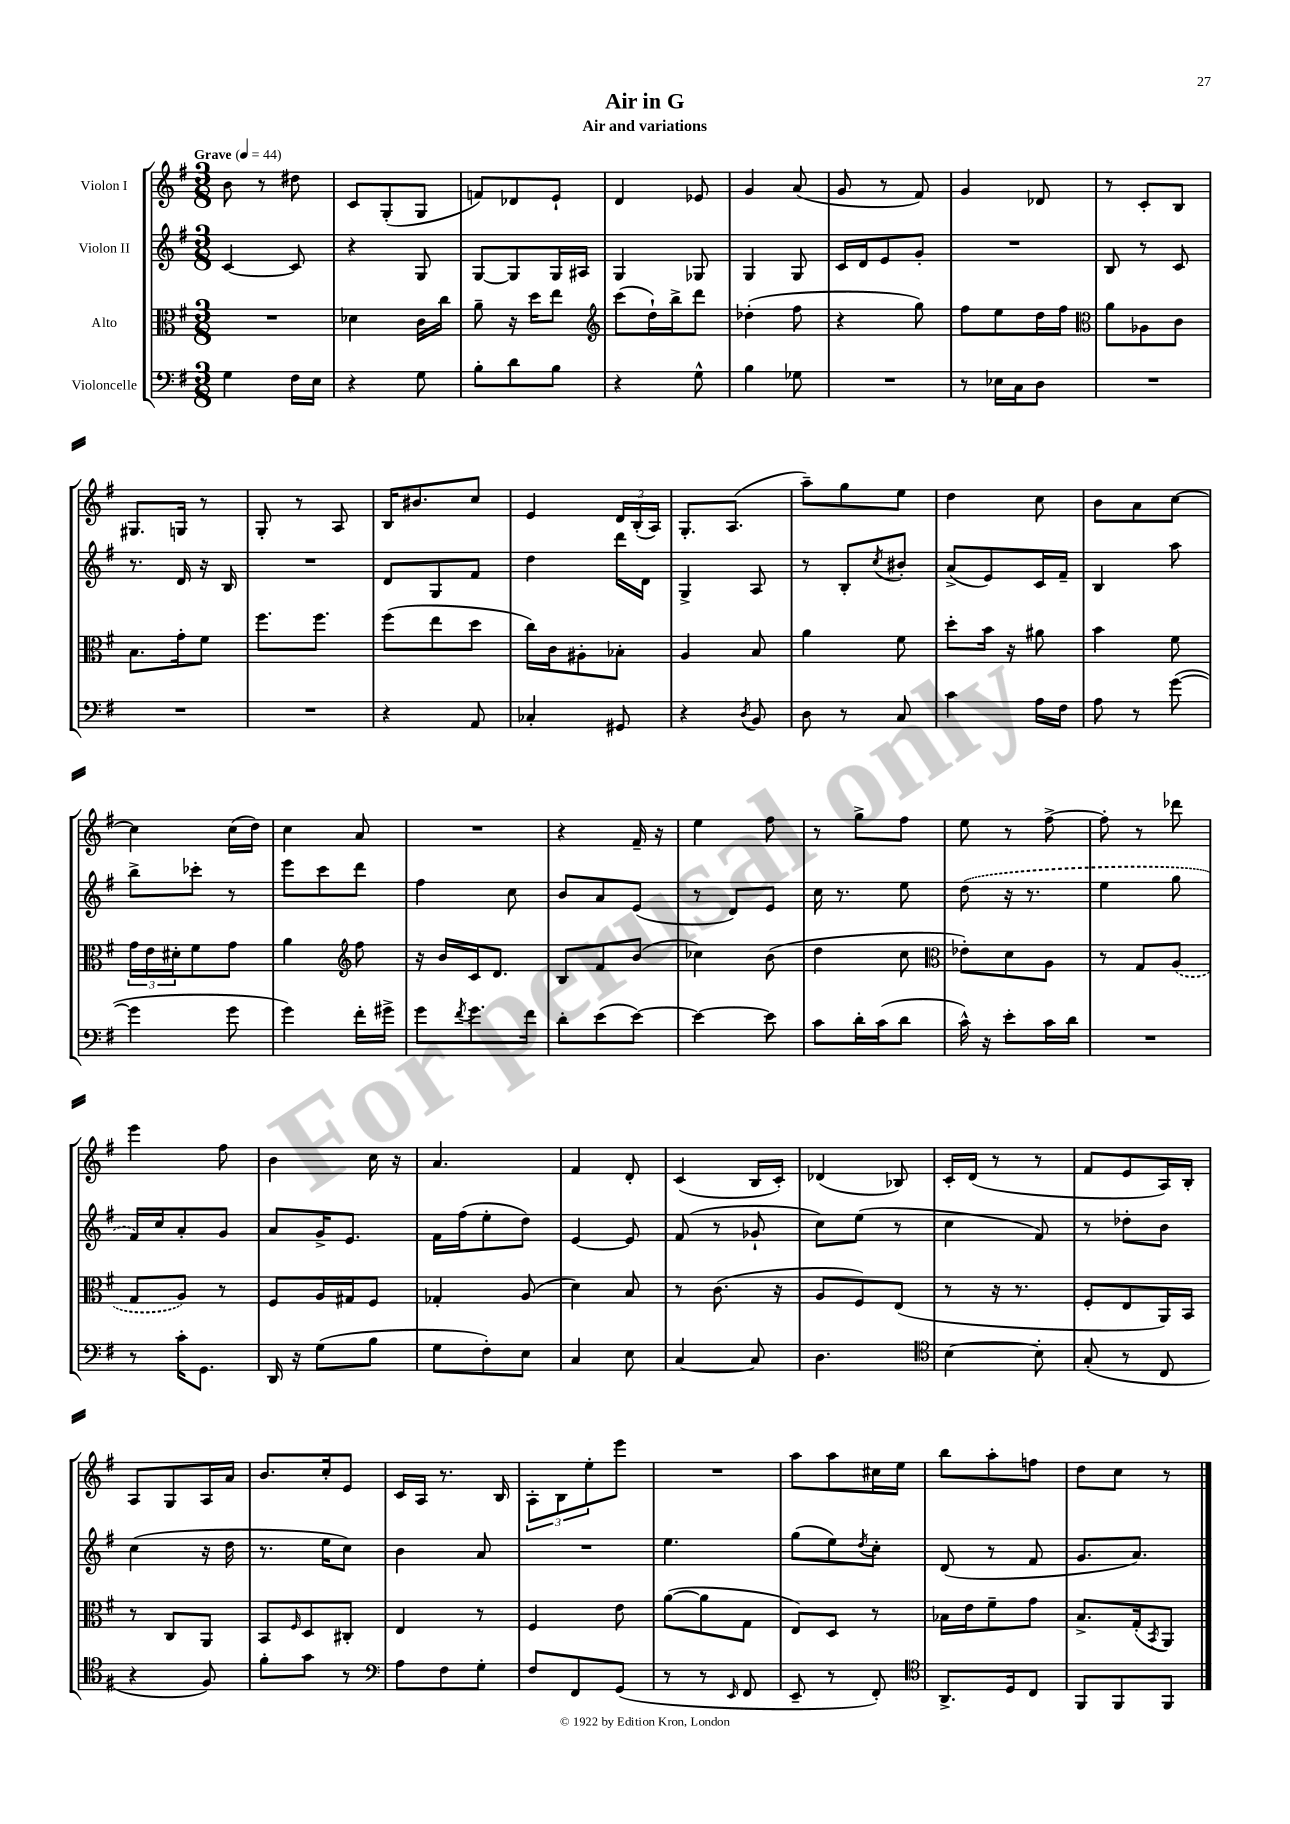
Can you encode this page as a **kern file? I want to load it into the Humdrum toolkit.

**kern	**kern	**kern	**kern
*staff4	*staff3	*staff2	*staff1
*clefF4	*clefC3	*clefG2	*clefG2
*k[f#]	*k[f#]	*k[f#]	*k[f#]
*M3/8	*M3/8	*M3/8	*M3/8
*MM44	*MM44	*MM44	*MM44
4G\	4.r	[4c/	8b\
.	.	.	8r
16F#\LL	.	8c/]	8dd#\
16E\JJ	.	.	.
=	=	=	=
4r	4d-\	4r	8c/L
.	.	.	(8G'/
8G\	16c\LL	8G/	8G/J
.	16cc\JJ	.	.
=	=	=	=
8B'\L	8a~\	[8G/L	8f/L)
8d\	16r	8G/]	8d-/
.	16dd\LK	.	.
8B\J	8ee\J	16G/L	8e`/J
.	.	16A#/JJ	.
=	=	=	=
*	*clefG2	*	*
4r	(8ccc\L	4G/	4d/
.	16dd`\L)	.	.
.	16bb^\J	.	.
8G^^\	8ddd\J	8G-/	8e-/
=	=	=	=
4B\	(4dd-'\	4G/	4g/
8G-\	8ff#\	8G/	(8a/
=	=	=	=
4.r	4r	16c/LL	8g/
.	.	16d/J	.
.	.	8e/	8r
.	8gg\)	8g'/J	8f#/)
=	=	=	=
8r	8ff#\L	4.r	4g/
16E-\LL	8ee\	.	.
16C\J	.	.	.
8D\J	16dd\L	.	8d-/
.	16ff#\JJ	.	.
=	=	=	=
*	*clefC3	*	*
4.r	8a\L	8B/	8r
.	8A-\	8r	8c'/L
.	8c\J	8c/	8B/J
=	=	=	=
4.r	8.B\L	8.r	8.G#/L
.	16g'\k	16d/	16G/Jk
.	8f#\J	16r	8r
.	.	16B/	.
=	=	=	=
4.r	8.ff#\L	4.r	8G'/
.	.	.	8r
.	8.ff#\J	.	.
.	.	.	8A/
=	=	=	=
4r	(8ff#\L	8d/L	16B/LK
.	.	.	8.b#/
.	8ee\	8G/	.
8AA/	8dd\J	8f#/J	8cc/J
=	=	=	=
4C-'/	16cc\LL)	4dd\	4e/
.	16c\J	.	.
.	8A#'\	.	.
8GG#/	8B-'\J	16ddd\LL	24d/LL
.	.	.	(24B'/
.	.	16d\JJ	.
.	.	.	24A/JJ)
=	=	=	=
4r	4A/	4G^/	8.G'/L
.	.	.	(8.A/J
8qD/	.	.	.
8BB/	8B/	8A/	.
=	=	=	=
8D\	4a\	8r	8aa~\L)
8r	.	8B'/L	8gg\
.	.	8qcc/	.
8C/	8f#\	8b#'/J	8ee\J
=	=	=	=
4c\	8dd'\L	(8a^/L	4dd\
.	16b\Jk	8e/)	.
.	16r	.	.
16A\LL	8a#\	16c/L	8cc\
16F#\JJ	.	16f#~/JJ	.
=	=	=	=
8A\	4b\	4B/	8b\L
8r	.	.	8a\
([8g\	8f#\	8aa\	[8cc\J
=	=	=	=
4g\]	24g\LL	8bb^\L	4cc\]
.	24e\	.	.
.	24d#'\J	.	.
.	8f#\	8ccc-'\J	.
8g\	8g\J	8r	(16cc\LL
.	.	.	16dd\JJ)
=	=	=	=
4g\)	4a\	8eee\L	4cc\
.	.	8ccc\	.
*	*clefG2	*	*
16f#'\LL	8ff#\	8ddd\J	8a/
16g#^\JJ	.	.	.
=	=	=	=
8g\L	16r	4ff#\	4.r
.	16b/LL	.	.
8qf#/	.	.	.
8.g\	16c/J	.	.
.	8.d/J	.	.
.	.	8cc\	.
16f#\Jk	.	.	.
=	=	=	=
8d'\L	8B/L	8b/L	4r
(8e\	8f#/	8a/	.
[8e\J)	(8b/J	(8e/J	16f#~/
.	.	.	16r
=	=	=	=
4e\_	4cc-\)	8r	4ee\
.	.	8d/L)	.
8e\]	(8b\	8e/J	8ff#\
=	=	=	=
8c\L	4dd\	16cc\	8r
.	.	8.r	.
16d'\L	.	.	8gg^\L
(16c\J	.	.	.
8d\J	8cc\	8ee\	8ff#\J
=	=	=	=
*	*clefC3	*	*
16c^^\)	8e-'\L)	(8dd\	8ee\
16r	.	.	.
8e'\L	8d\	16r	8r
.	.	8.r	.
16c\L	8A\J	.	[8ff#^\
16d\JJ	.	.	.
=	=	=	=
4.r	8r	4ee\	8ff#'\]
.	8G/L	.	8r
.	(8A/J	8gg\	8ddd-\
=	=	=	=
8r	8G/L	16f#/LL)	4eee\
.	.	16cc/J	.
16c'\LK	8A/J)	8a'/	.
8.GG\J	.	.	.
.	8r	8g/J	8ff#\
=	=	=	=
16DD/	8F#/L	8a/L	4b\
16r	.	.	.
(8G\L	16A/L	16g^/K	.
.	16G#/J	8.e/J	.
8B\J	8F#/J	.	16cc\
.	.	.	16r
=	=	=	=
8G\L	4G-'/	16f#\LL	4.a/
.	.	(16ff#\J	.
8F#'\)	.	8ee'\	.
8E\J	(8A/	8dd\J)	.
=	=	=	=
4C/	4d\)	[4e/	4f#/
8E\	8B/	8e/]	8d'/
=	=	=	=
[4C/	8r	(8f#/	(4c/
.	(8.c\	8r	.
8C/]	.	8g-`/	16B/LL
.	16r	.	16c'/JJ)
=	=	=	=
4.D\	8A/L	8cc\L)	(4d-/
.	8F#/)	(8ee\J	.
.	(8E/J	8r	8B-/)
=	=	=	=
*clefC4	*	*	*
[4B\	8r	4cc\	16c'/LL
.	.	.	(16d/JJ
.	16r	.	8r
.	8.r	.	.
8B'\]	.	8f#/)	8r
=	=	=	=
(8G'/	8F#'/L	8r	8f#/L
8r	8E/	8dd-'\L	8e/
8C/	16AA/L)	8b\J	16A/L)
.	16BB/JJ	.	16B'/JJ
=	=	=	=
4r	8r	(4cc\	8A/L
.	8C/L	.	8G/
8F#/)	8AA/J	16r	16A/L
.	.	16dd\	16a/JJ
=	=	=	=
8f#'\L	8BB/L	8.r	8.b/L
.	16qqF#/	.	.
8g\J	8D/	.	.
.	.	16ee\LK	16cc'/k
8r	8C#'/J	8cc\J)	8e/J
=	=	=	=
*clefF4	*	*	*
8A\L	4E/	4b\	16c/LL
.	.	.	16A/JJ
8F#\	.	.	8.r
8G'\J	8r	8a/	.
.	.	.	16B/
=	=	=	=
8F#/L	4F#/	4.r	12A'\L
.	.	.	12B\
8FF#/	.	.	.
.	.	.	12ee'\
(8GG/J	8e\	.	8eee\J
=	=	=	=
8r	([8a\L	4.ee\	4.r
8r	8a\]	.	.
16qqEE/	.	.	.
8FF#/	8G\J	.	.
=	=	=	=
8EE~/	8E/L)	(8gg\L	8aa\L
8r	8D/J	8ee\)	8aa\
.	.	8qdd/	.
8FF#'/)	8r	8cc'\J	16cc#\L
.	.	.	16ee\JJ
=	=	=	=
*clefC4	*	*	*
8.AA^/L	16B-\LL	(8d/	8bb\L
.	16e\J	.	.
.	8f#~\	8r	8aa'\
16D/k	.	.	.
8C/J	8g\J	8f#/	8ff\J
=	=	=	=
8FF#/L	8.B^/L	8.g/L	8dd\L
8FF#/	.	.	8cc\J
.	(16G'/k	8.a/J)	.
.	8qBB/	.	.
8FF#/J	8AA/J)	.	8r
==	==	==	==
*-	*-	*-	*-
